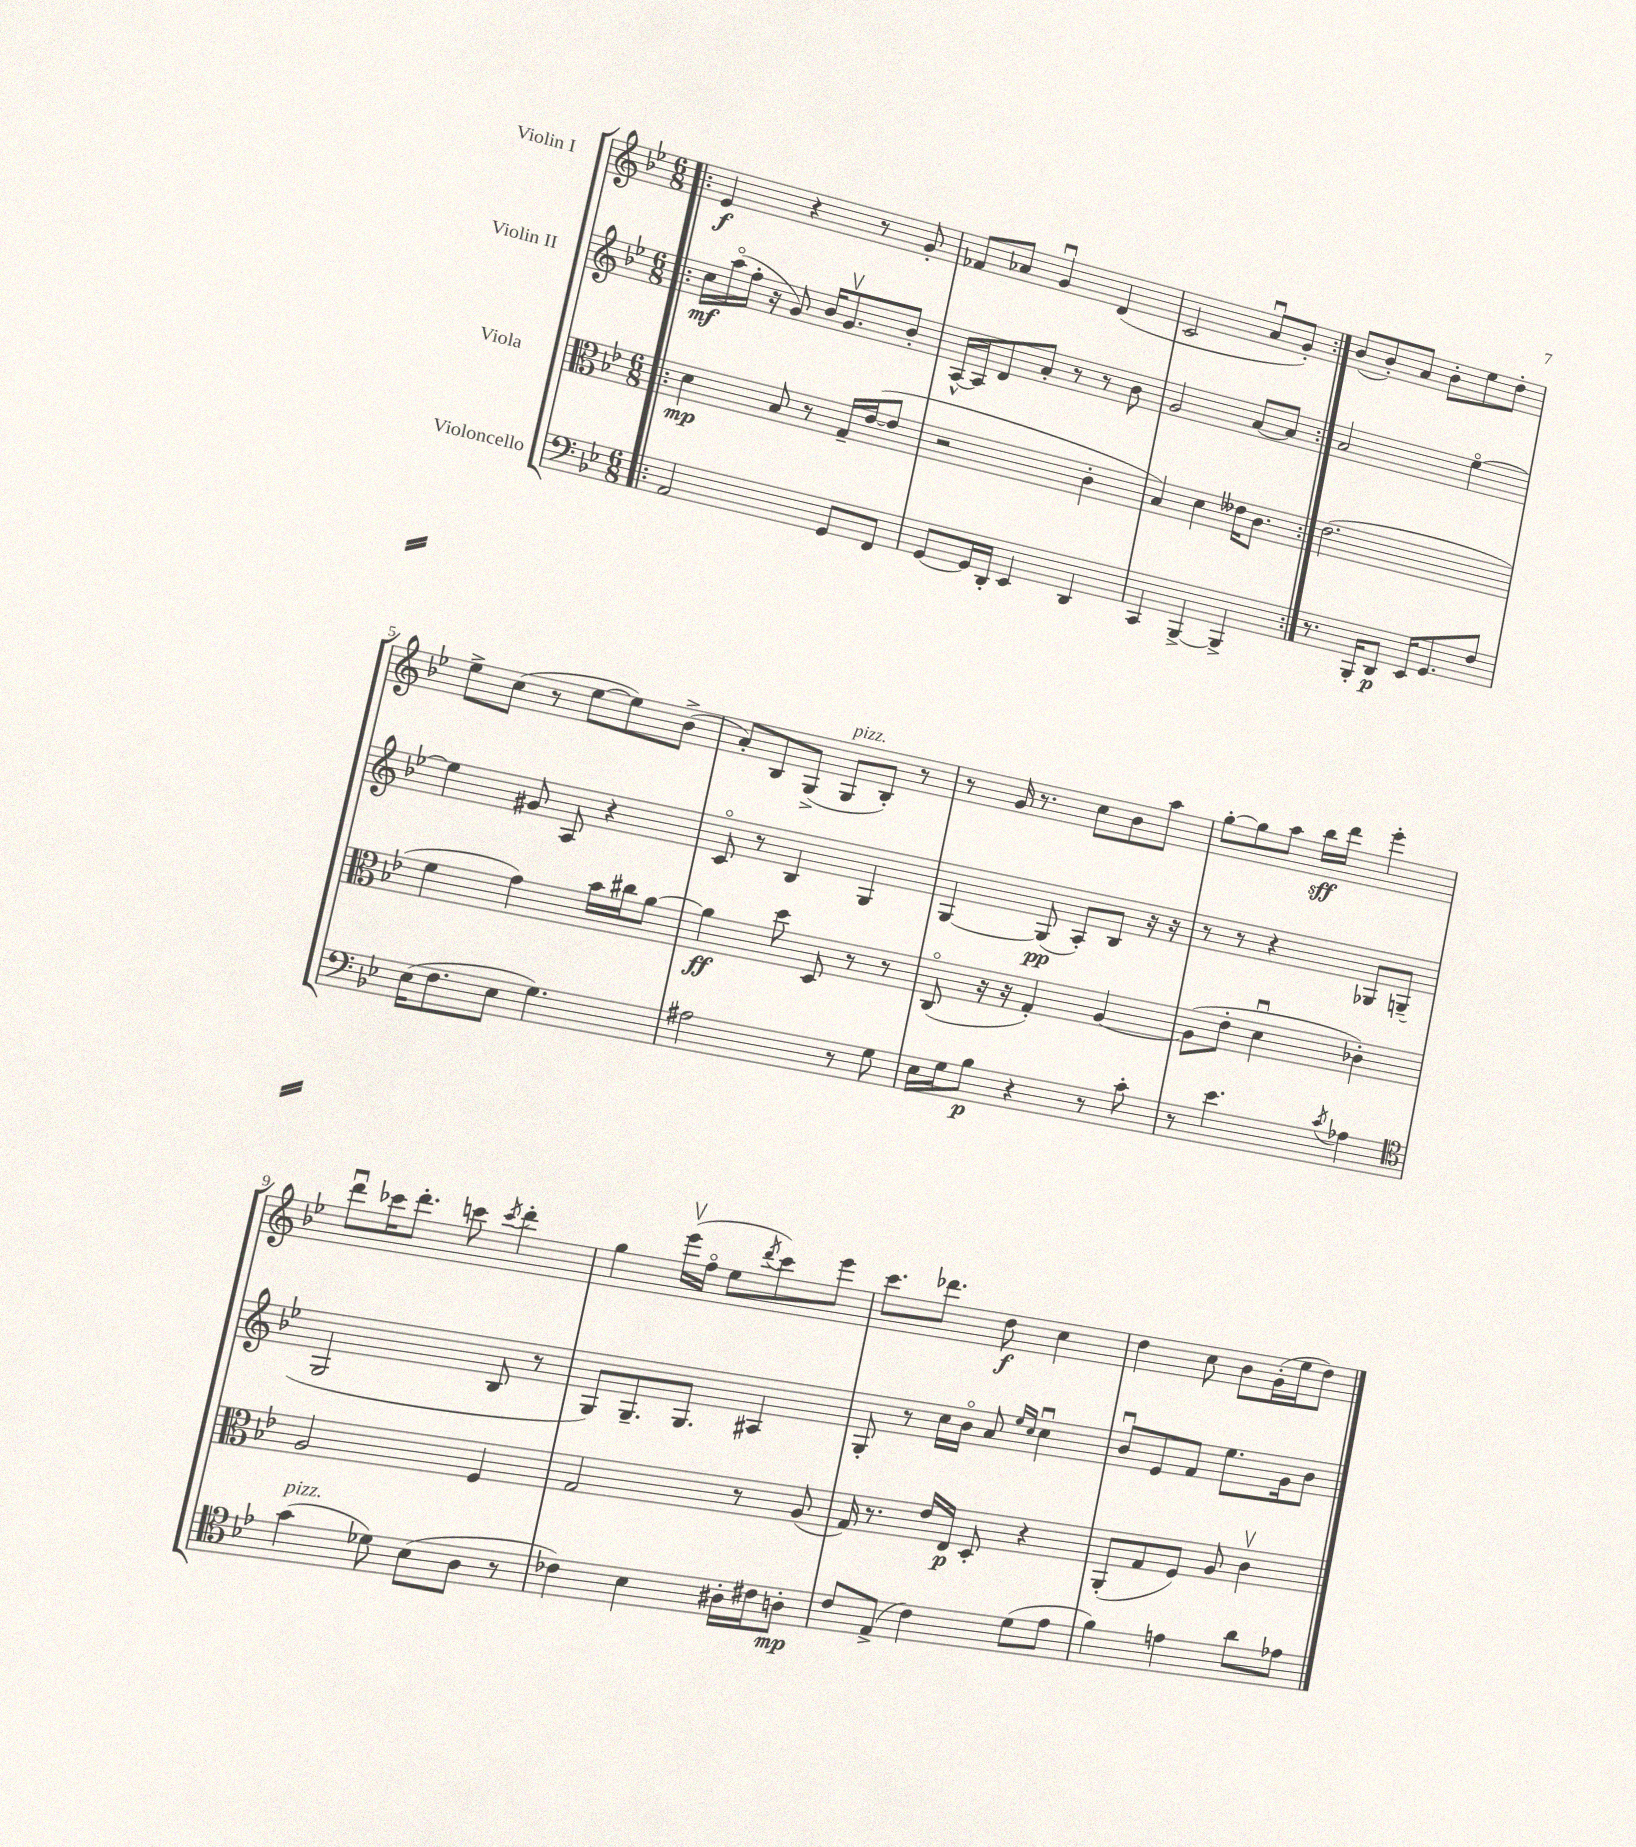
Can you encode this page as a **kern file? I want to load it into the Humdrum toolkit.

**kern	**kern	**kern	**kern
*staff4	*staff3	*staff2	*staff1
*clefF4	*clefC3	*clefG2	*clefG2
*k[b-e-]	*k[b-e-]	*k[b-e-]	*k[b-e-]
*M6/8	*M6/8	*M6/8	*M6/8
=!|:	=!|:	=!|:	=!|:
2AA/	4d\	16cc\LL	4e-/
.	.	(16aao\	.
.	.	16ff'\JJ	.
.	.	16r	.
.	8B-/	8g/)	4r
.	8r	16b-/LK	.
.	.	8.gv/	.
8GG/L	16G~/LL	.	8r
.	([16e-/J	.	.
8FF/J	8e-/]J	8b-'/J	8g'/
=	=	=	=
[8GG/L	2r	[16A^^/LL	8f-/L
.	.	16A/]J	.
16GG/]L	.	8d/	8a-/J
16DD'/JJ	.	.	.
4EE-/	.	8a'/J	4gu/
.	.	8r	.
4DD/	4c'\	8r	(4d/
.	.	8b-\	.
=	=	=	=
4CC/	4B-/)	2g/	2c/
[4BBB-^/	4d\	.	.
4BBB-^/]	16e--\LK	[8a/L	8au/L
.	8.c\J	.	.
.	.	8a/]J	8g'/J)
=:|!	=:|!	=:|!	=:|!
8.r	(2.e-\	2a/	(8b-/L
.	.	.	8b-'/)
16BBB-'/LK	.	.	.
8DD/J	.	.	8a/J
16EE-/LK	.	.	8b-'\L
8.GG/	.	.	.
.	.	[4ee-o\	8ee-\
8F/J	.	.	8dd'\J
=	=	=	=
(16E-\LK	4f\	4ee-\]	8ee-^\L
8.F\	.	.	.
.	.	.	(8cc\J
8E-\J	4g\)	8g#/	8r
4.G\)	.	8A/	[8ee-\L
.	16b-\LL	4r	8ee-\])
.	16cc#\J	.	.
.	[8a\J	.	(8b-^\J
=	=	=	=
2A#\	4a\]	8co/	8a'/L)
.	.	8r	8B-/
.	8dd\	4B-/	(8G^/J
.	8D/	.	8G/L
8r	8r	4G/	8B-'/J)
8G\	8r	.	8r
=	=	=	=
16E-\LL	(8Co/	[4G/	8r
16G\J	.	.	.
8B-\J	16r	.	16g/
.	16r	.	8.r
4r	4G'/)	(8G/]	.
.	.	8A'/L)	8cc\L
8r	[4A/	8B-/J	8b-\
8c'\	.	16r	8aa\J
.	.	16r	.
=	=	=	=
8r	(8A\]L	8r	[8gg'\L
4.e-\	8e-'\J	8r	8gg\]
.	4du\	4r	8aa\J
.	.	.	16bb-\LL
.	.	.	16ddd\JJ
8qc/	.	.	.
4A-\	4c-'\)	8G-/L	4eee-'\
.	.	(8G~/J	.
=	=	=	=
*clefC4	*	*	*
(4g\	2A/	2G/	8dddu\L
.	.	.	16ccc-\K
.	.	.	8.ddd'\J
8d-\)	.	.	.
(8B-\L	.	.	8ccc\
.	.	.	8qccc/
8A\J	4F/	8B-/	4ddd'\
8r	.	8r	.
=	=	=	=
4c-\)	2G/	8G/L)	4gg\
.	.	8.G~/	.
4B-\	.	.	(16eee-v\LL
.	.	8.G/J	16ffo\JJ
.	.	.	8ee-\L
.	.	.	8qddd/
16A#'\LL	8r	4A#/	8ccc\)
16c#\J	.	.	.
8A'\J	(8A/	.	8eee-\J
=	=	=	=
8c/L	16G/)	8G'/	8.ccc\L
.	8.r	.	.
(8E-^/J	.	8r	.
.	.	.	8.ddd-\J
4c\)	16e-/LL	16cc\LL	.
.	16E-/JJ	16b-o\JJ	.
.	8D'/	8a/	8dd\
.	.	16qqee-/LL	.
.	.	16qqcc/JJ	.
(8d\L	4r	4ccu\	4cc\
8e-\J	.	.	.
=	=	=	=
4f\)	(8AA'/L	8b-u/L	4dd\
.	8G/	8e-/	.
4e\	8F/J)	8f/J	8cc\
.	8A/	8.ee-\L	8b-\L
8a\L	4cv\	.	(16g'\L
.	.	16g\k	16ee-\J
8e-\J	.	8b-\J	8dd\J)
==	==	==	==
*-	*-	*-	*-
